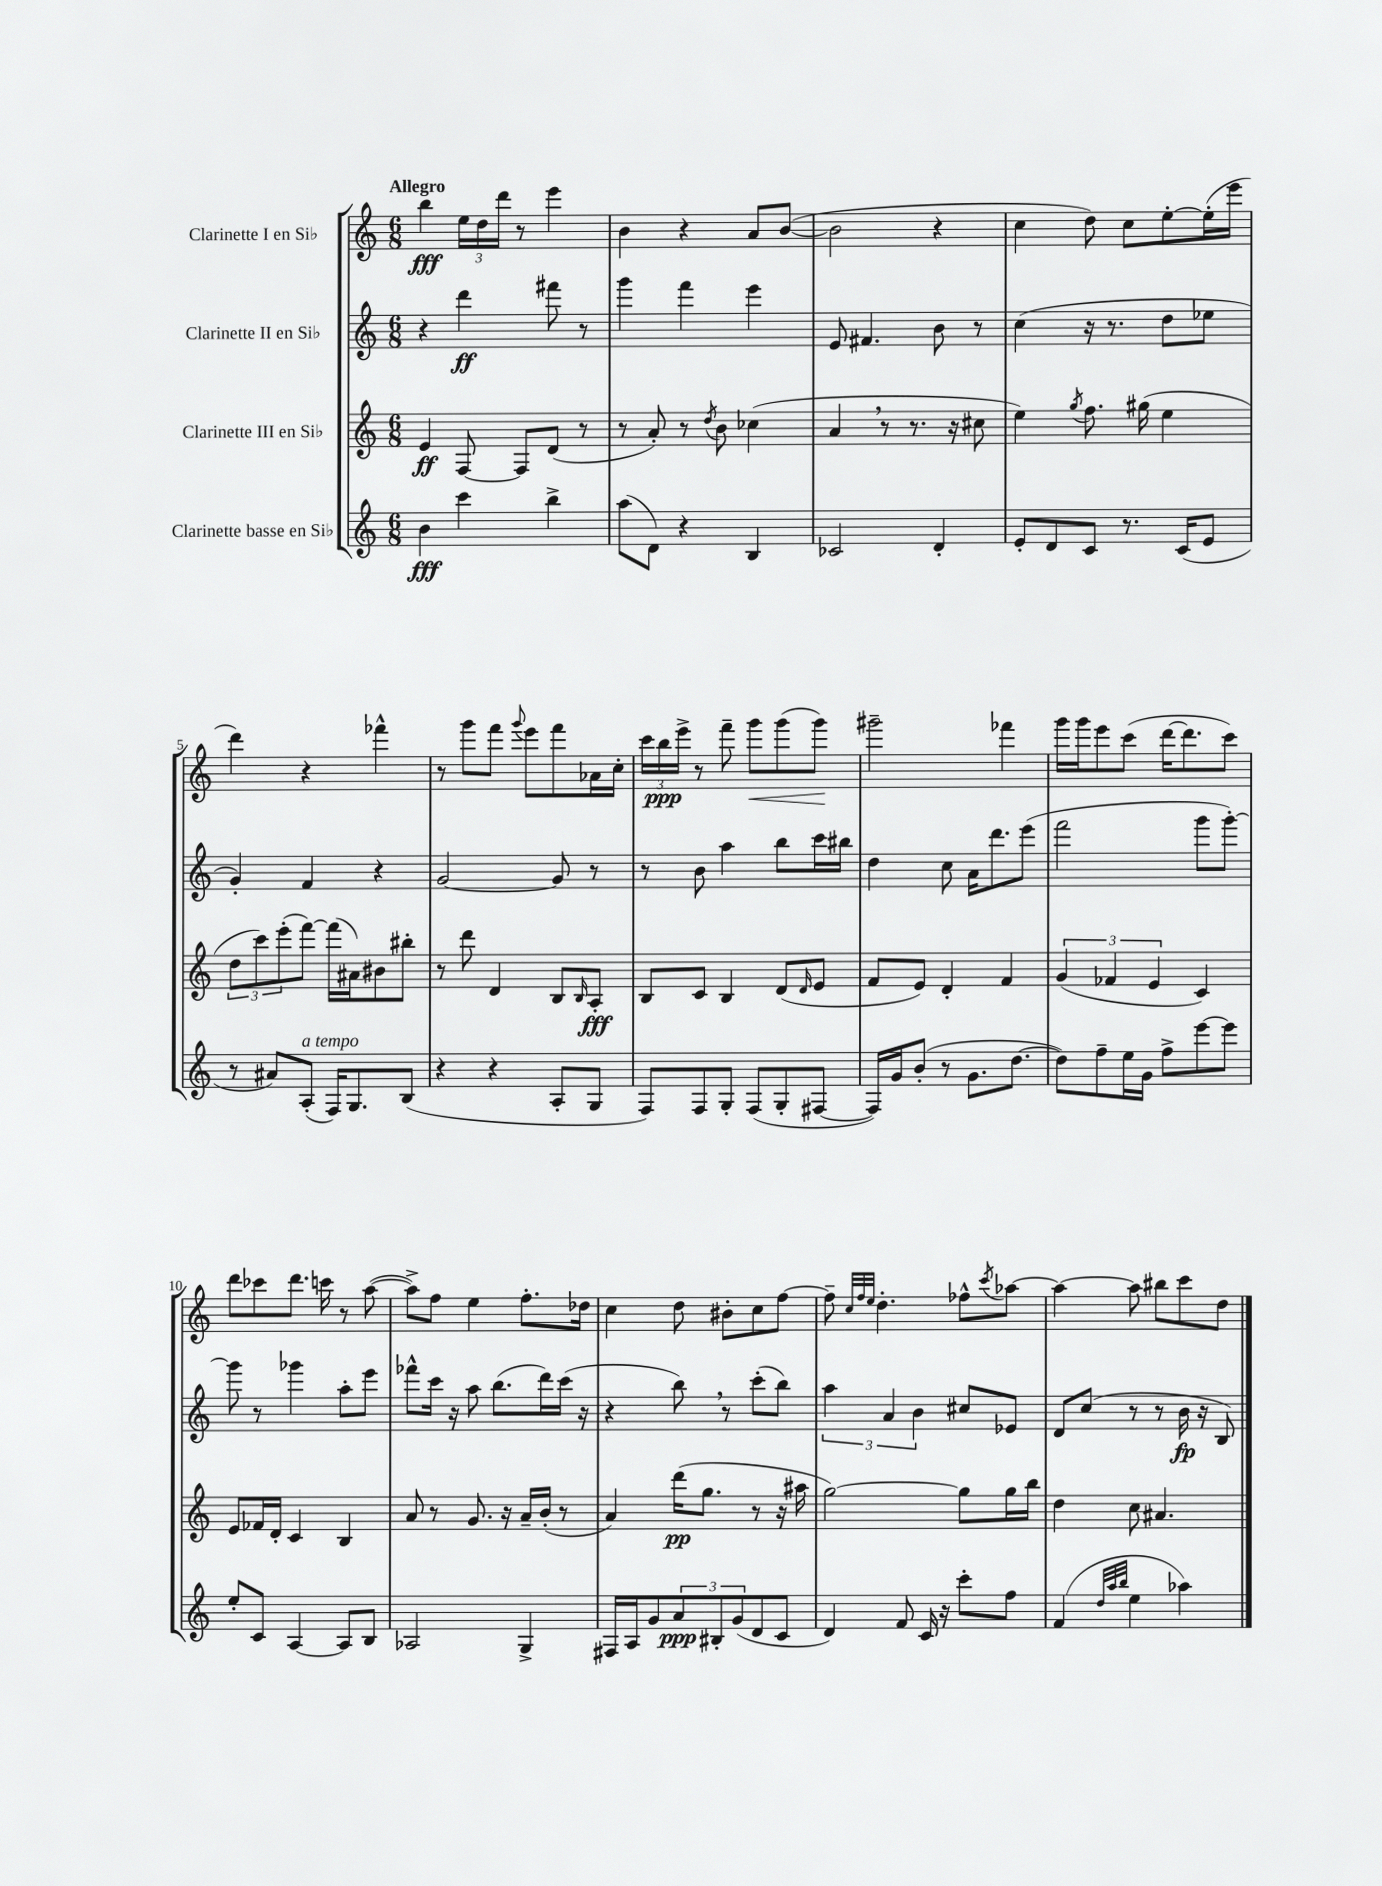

**kern	**kern	**kern	**kern
*staff4	*staff3	*staff2	*staff1
*clefG2	*clefG2	*clefG2	*clefG2
*k[]	*k[]	*k[]	*k[]
*M6/8	*M6/8	*M6/8	*M6/8
4b\	4e/	4r	4bb\
4ccc\	[8F/	4ddd\	24ee\LL
.	.	.	24dd\
.	.	.	24ddd\JJ
.	8F/]L	.	8r
4bb^\	(8d/J	8fff#\	4eee\
.	8r	8r	.
=	=	=	=
(8aa\L	8r	4ggg\	4b\
8d\J)	8a'/)	.	.
4r	8r	4fff\	4r
.	8qdd/	.	.
.	8b\	.	.
4B/	(4cc-\	4eee\	8a/L
.	.	.	([8b/J
=	=	=	=
2c-/	4a/	8e/	2b\]
.	.	4.f#/	.
.	8r	.	.
.	8.r	.	.
4d'/	.	8b\	4r
.	16r	.	.
.	8cc#\	8r	.
=	=	=	=
8e'/L	4ee\)	(4cc\	4cc\
8d/	.	.	.
.	8qgg/	.	.
8c/J	8.ff\	16r	8dd\)
.	.	8.r	.
8.r	.	.	8cc\L
.	(16gg#\	.	.
.	4ee\	8dd\L	[8ee'\
(16c/LK	.	.	.
8e/J	.	8ee-\J	(16ee'\]L
.	.	.	16eee\JJ
=	=	=	=
8r	12dd\L	4g'/)	4ddd\)
.	12ccc\)	.	.
8a#/L)	.	.	.
.	(12eee'\	.	.
(8A'/J	[8fff\J)	4f/	4r
16F/LK)	(16fff\]LL	.	.
8.G/	16a#\J)	.	.
.	8b#\	4r	4fff-^^\
(8B/J	8bb#'\J	.	.
=	=	=	=
4r	8r	[2g/	8r
.	8ddd\	.	8ggg\L
4r	4d/	.	8fff\J
.	.	.	8qqggg/
.	.	.	8eee\L
8A'/L	8B/L	8g/]	8fff\
.	16qqB/	.	.
8G/J	8A'/J	8r	16a-\L
.	.	.	16cc'\JJ
=	=	=	=
8F/L)	8B/L	8r	24ccc\LL
.	.	.	24bb\
.	.	.	24eee^\JJ
8F/	8c/J	8b\	8r
8G'/J	4B/	4aa\	8fff~\
(8F/L	.	.	8ggg\L
8G'/	(8d/L	8bb\L	(8ggg\
.	16qqd/	.	.
[8F#/J	8e/J	16ccc\L	8ggg\J)
.	.	16bb#\JJ	.
=	=	=	=
16F#/]LL)	8f/L	4dd\	2ggg#~\
16g/J	.	.	.
(8b'/J	8e/J)	.	.
8r	4d'/	8cc\	.
8.g\L	.	16a\LK	.
.	.	8.ddd\	.
.	4f/	.	4fff-\
[8.dd\J	.	.	.
.	.	(8eee\J	.
=	=	=	=
8dd\]L)	(6g/	2fff\	16ggg\LL
.	.	.	16ggg\J
8ff~\	.	.	8eee\
.	6f-/	.	.
16ee\L	.	.	(8ccc\J
16g\JJ	.	.	.
.	6e/	.	.
8ff^\L	.	.	[16ddd\LK
.	.	.	8.ddd\]
[8eee\	4c/)	8ggg\L	.
8eee\]J	.	[8ggg'\J)	8ccc\J)
=	=	=	=
8ee'/L	8e/L	8ggg\]	8ddd\L
8c/J	16f-/L	8r	8ccc-\
.	16d'/JJ	.	.
[4A/	4c/	4ggg-\	8.ddd\J
.	.	.	16ccc\
8A/]L	4B/	8aa'\L	8r
8B/J	.	8eee\J	([8aa\
=	=	=	=
2A-/	8a/	8fff-^^\L	8aa^\]L)
.	8r	16ccc\Jk	8ff\J
.	.	16r	.
.	8.g/	8aa\	4ee\
.	.	(8.bb\L	.
.	16r	.	.
4G^/	16a~/LL	.	8.ff'\L
.	(16b'/JJ	16ddd\L)	.
.	8r	(16ccc\JJ	.
.	.	16r	16dd-\Jk
=	=	=	=
16F#/LL	4a/)	4r	4cc\
16A/J	.	.	.
8g/	.	.	.
12a/	(16ddd\LK	8bb\)	8dd\
.	8.gg\J	.	.
12B#'/	.	.	.
.	.	8r	8b#'\L
(12g/	.	.	.
8d/	8r	(8ccc'\L	8cc\
8c/J	16r	8bb\J)	[8ff\J
.	16aa#\	.	.
=	=	=	=
4d/)	[2gg\)	6aa\	8ff~\]
.	.	.	32qqcc/LLL
.	.	.	32qqff/
.	.	.	32qqee/JJJ
.	.	.	4.dd'\
.	.	6a/	.
8f/	.	.	.
.	.	6b\	.
16c/	.	.	.
16r	.	.	.
8ccc'\L	8gg\]L	8cc#/L	8ff-^^\L
.	.	.	8qccc/
8ff\J	16gg\L	8e-/J	[8aa-\J
.	16bb\JJ	.	.
=	=	=	=
(4f/	4dd\	8d/L	4aa-\_
.	.	(8cc/J	.
32qqdd/LLL	.	.	.
32qqaa/	.	.	.
32qqbb/JJJ	.	.	.
4ee\	8cc\	8r	8aa-\]
.	4.a#/	8r	8bb#\L
4aa-\)	.	16b\	8ccc\
.	.	16r	.
.	.	8B/)	8dd\J
==	==	==	==
*-	*-	*-	*-
